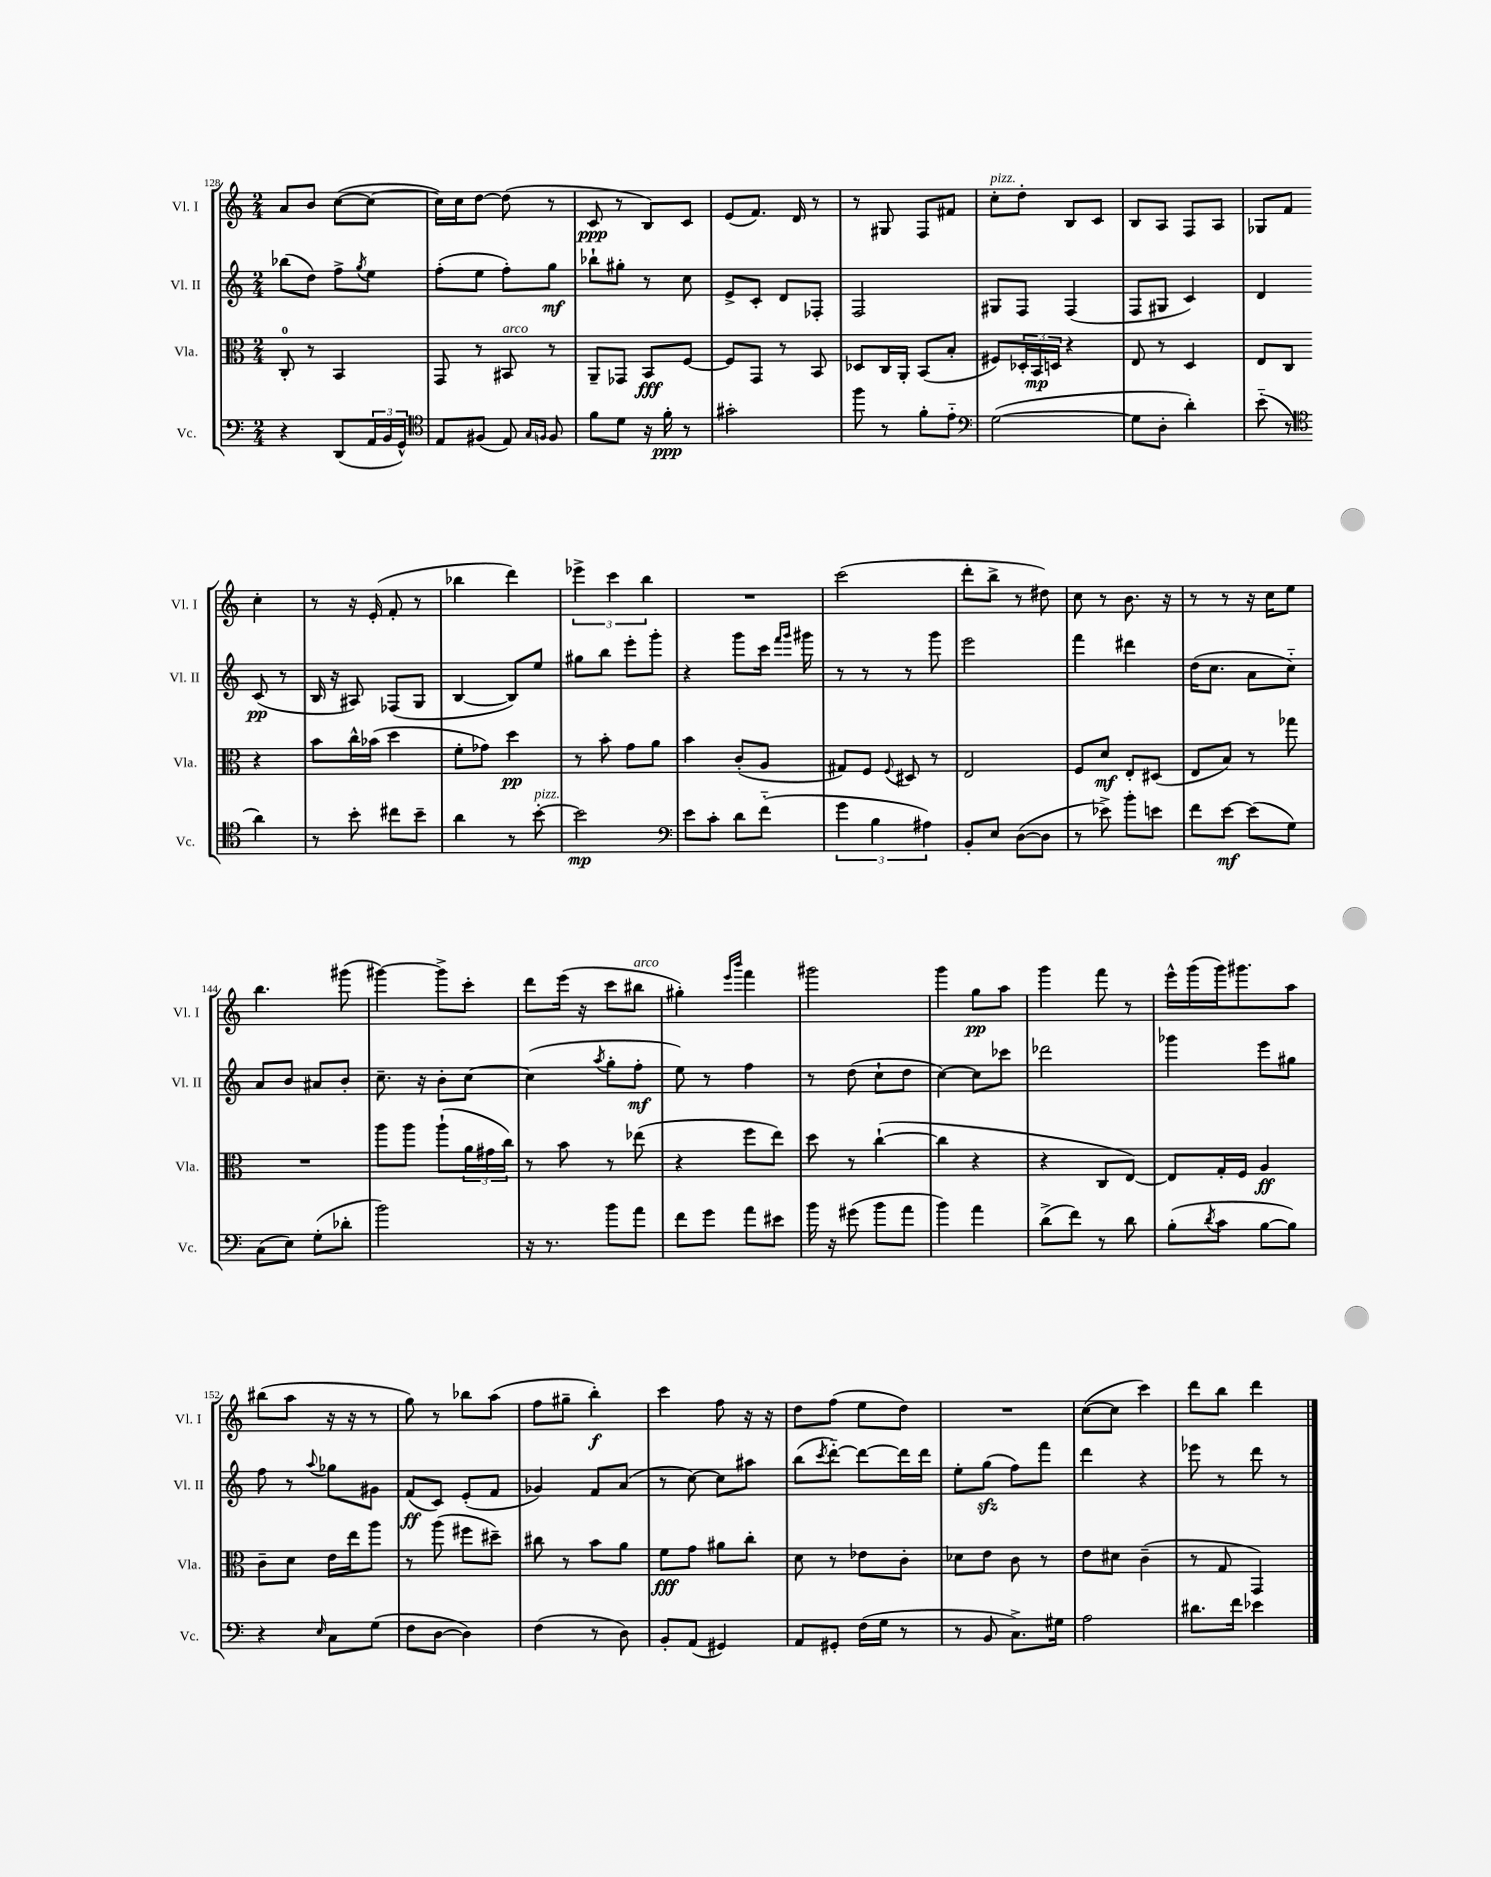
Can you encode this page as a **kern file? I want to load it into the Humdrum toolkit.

**kern	**kern	**kern	**kern
*staff4	*staff3	*staff2	*staff1
*clefF4	*clefC3	*clefG2	*clefG2
*k[]	*k[]	*k[]	*k[]
*M2/4	*M2/4	*M2/4	*M2/4
4r	8C'	(8bb-	8a
.	8r	8dd)	8b
(8DD	4BB	8ff^	([8cc
.	.	8qgg	.
24AA	.	8ee	8cc_
24BB	.	.	.
24GG^^)	.	.	.
=	=	=	=
*clefC4	*	*	*
8E	8GG	(8ff'	16cc])
.	.	.	16cc
(8F#	8r	8ee	[8dd
8E)	8BB#	8ff')	(8dd]
16qqG	.	.	.
16qqF	.	.	.
8F	8r	8gg	8r
=	=	=	=
8f	8AA~	8bb-`	8c
8d	8GG-	8gg#'	8r
16r	8BB	8r	8B)
16f'	.	.	.
8r	[8F	8cc	8c
=	=	=	=
2g#'	8F]	8e^	(8e
.	8GG	8c'	8.f)
.	8r	8d	.
.	.	.	16d
.	8BB	8F-'	8r
=	=	=	=
8ff	8D-	2F	8r
8r	16C	.	8G#
.	16AA'	.	.
8f'	(8BB	.	8F
8e'~	8B'	.	8f#
=	=	=	=
*clefF4	*	*	*
([2G	8F#)	8G#	8cc'
.	24D-'	8F	8dd'
.	24BB	.	.
.	24D	.	.
.	4r	(4F	8B
.	.	.	8c
=	=	=	=
8G]	8E	8F	8B
8D'	8r	8G#	8A
4d')	4D	4c)	8F
.	.	.	8A
=	=	=	=
(8e'~	8E	4d	8G-
8r	8C	.	8f
*clefC4	*	*	*
4a)	4r	(8c	4cc'
.	.	8r	.
=	=	=	=
8r	8b	16B	8r
.	.	16r	.
8b'	16cc^^	8A#)	16r
.	(16b-	.	(16e'
8cc#	4dd	(8F-	8f'
8b~	.	8G	8r
=	=	=	=
4a	8f'	[4B	4bb-
.	8g-)	.	.
8r	4dd	8B])	4ddd)
[8b'	.	8ee	.
=	=	=	=
2b]	8r	8gg#	6eee-^
.	8b'	8bb	.
.	.	.	6ccc
.	8g	8eee'	.
.	.	.	6bb
.	8a	8ggg'	.
=	=	=	=
*clefF4	*	*	*
8e	4b	4r	2r
8c'	.	.	.
8d	(8c'	8ggg	.
(8f'~	8A	16ccc	.
.	.	16qqfff	.
.	.	16qqggg	.
.	.	16ggg#	.
=	=	=	=
6g	8G#)	8r	(2ccc
.	8F	8r	.
6B	.	.	.
.	8qqF	.	.
.	8D#	8r	.
6A#)	.	.	.
.	8r	8ggg	.
=	=	=	=
8BB'	2E	2eee	8ddd'
8E	.	.	8bb^
([8D	.	.	8r
8D]	.	.	8dd#)
=	=	=	=
8r	8F	4fff	8cc
8e-^)	8d	.	8r
8b'	8E'	4ddd#	8.b
8e	(8D#	.	.
.	.	.	16r
=	=	=	=
8f	8E	(16dd	8r
.	.	8.cc	.
[8e	8B)	.	8r
(8e]	8r	8a	16r
.	.	.	16cc
8G)	8gg-	8cc'~)	8ee
=	=	=	=
(8C	2r	8a	4.bb
8E)	.	8b	.
(8G'	.	8a#	.
8d-'	.	8b'	(8ggg#
=	=	=	=
2b)	8aa	8.cc~	[4ggg#)
.	8aa	.	.
.	.	16r	.
.	(8aa`	8b'	8ggg#^]
.	24a	[8cc	8ccc'
.	24g#	.	.
.	24cc)	.	.
=	=	=	=
16r	8r	(4cc]	8ddd
8.r	.	.	.
.	8b	.	(16eee
.	.	.	16r
.	.	8qaa	.
8b	8r	8gg'	8ccc
8a	(8ee-	8ff'	8bb#
=	=	=	=
8f	4r	8ee)	4gg#')
8g	.	8r	.
.	.	.	16qqeee
.	.	.	16qqbbb
8a	8ff	4ff	4fff
8e#	8ee)	.	.
=	=	=	=
16b	8dd	8r	2ggg#
16r	.	.	.
(8g#	8r	(8dd	.
8b	([4cc`	8cc`	.
8a	.	8dd	.
=	=	=	=
4b)	4cc]	[4cc)	4ggg
4a	4r	8cc]	8gg
.	.	8ccc-	8aa
=	=	=	=
(8d^	4r	2ddd-	4ggg
8f)	.	.	.
8r	8C	.	8fff
8d	[8E)	.	8r
=	=	=	=
(8B'	8E]	4ggg-	16eee^^
.	.	.	(16ggg
8qd	.	.	.
8c	16G'	.	16ggg)
.	16F	.	8.ggg#
[8B	4A	8eee	.
8B])	.	8gg#	8aa
=	=	=	=
4r	8c~	8ff	(8bb#
.	8d	8r	8aa
16qqE	.	8qqaa	.
8C	16e	8gg-	16r
.	16ee	.	16r
(8G	8aa	8g#	8r
=	=	=	=
8F	8r	(8f	8gg)
[8D	(8aa	8c)	8r
4D])	8ff#	(8e'	8bb-
.	8dd#~)	8f	(8aa
=	=	=	=
(4F	8cc#	4g-)	8ff
.	8r	.	8gg#~
8r	8b	8f	4bb')
8D)	8a	(8a	.
=	=	=	=
8BB'	8f	8r	4ccc
(8AA	8g	[8cc)	.
4GG#)	8a#	8cc]	8ff
.	8cc'	8aa#	16r
.	.	.	16r
=	=	=	=
8AA	8d	(8bb	8dd
.	.	8qccc	.
8GG#'	8r	[8ddd'~)	(8ff
(16F	8e-	8ddd_	8ee
16G	.	.	.
8r	8c'	16ddd]	8dd)
.	.	16ddd	.
=	=	=	=
8r	8d-	8ee'	2r
8BB	8e	(8gg	.
8.C^)	8c	8ff)	.
.	8r	8fff	.
16G#	.	.	.
=	=	=	=
2A	8e	4ddd	([8cc
.	8d#	.	8cc]
.	(4c~	4r	4ccc)
=	=	=	=
8.d#	8r	8eee-	8ddd
.	8G	8r	8bb
16f	.	.	.
4e-	4GG)	8ddd	4ddd
.	.	8r	.
==	==	==	==
*-	*-	*-	*-
